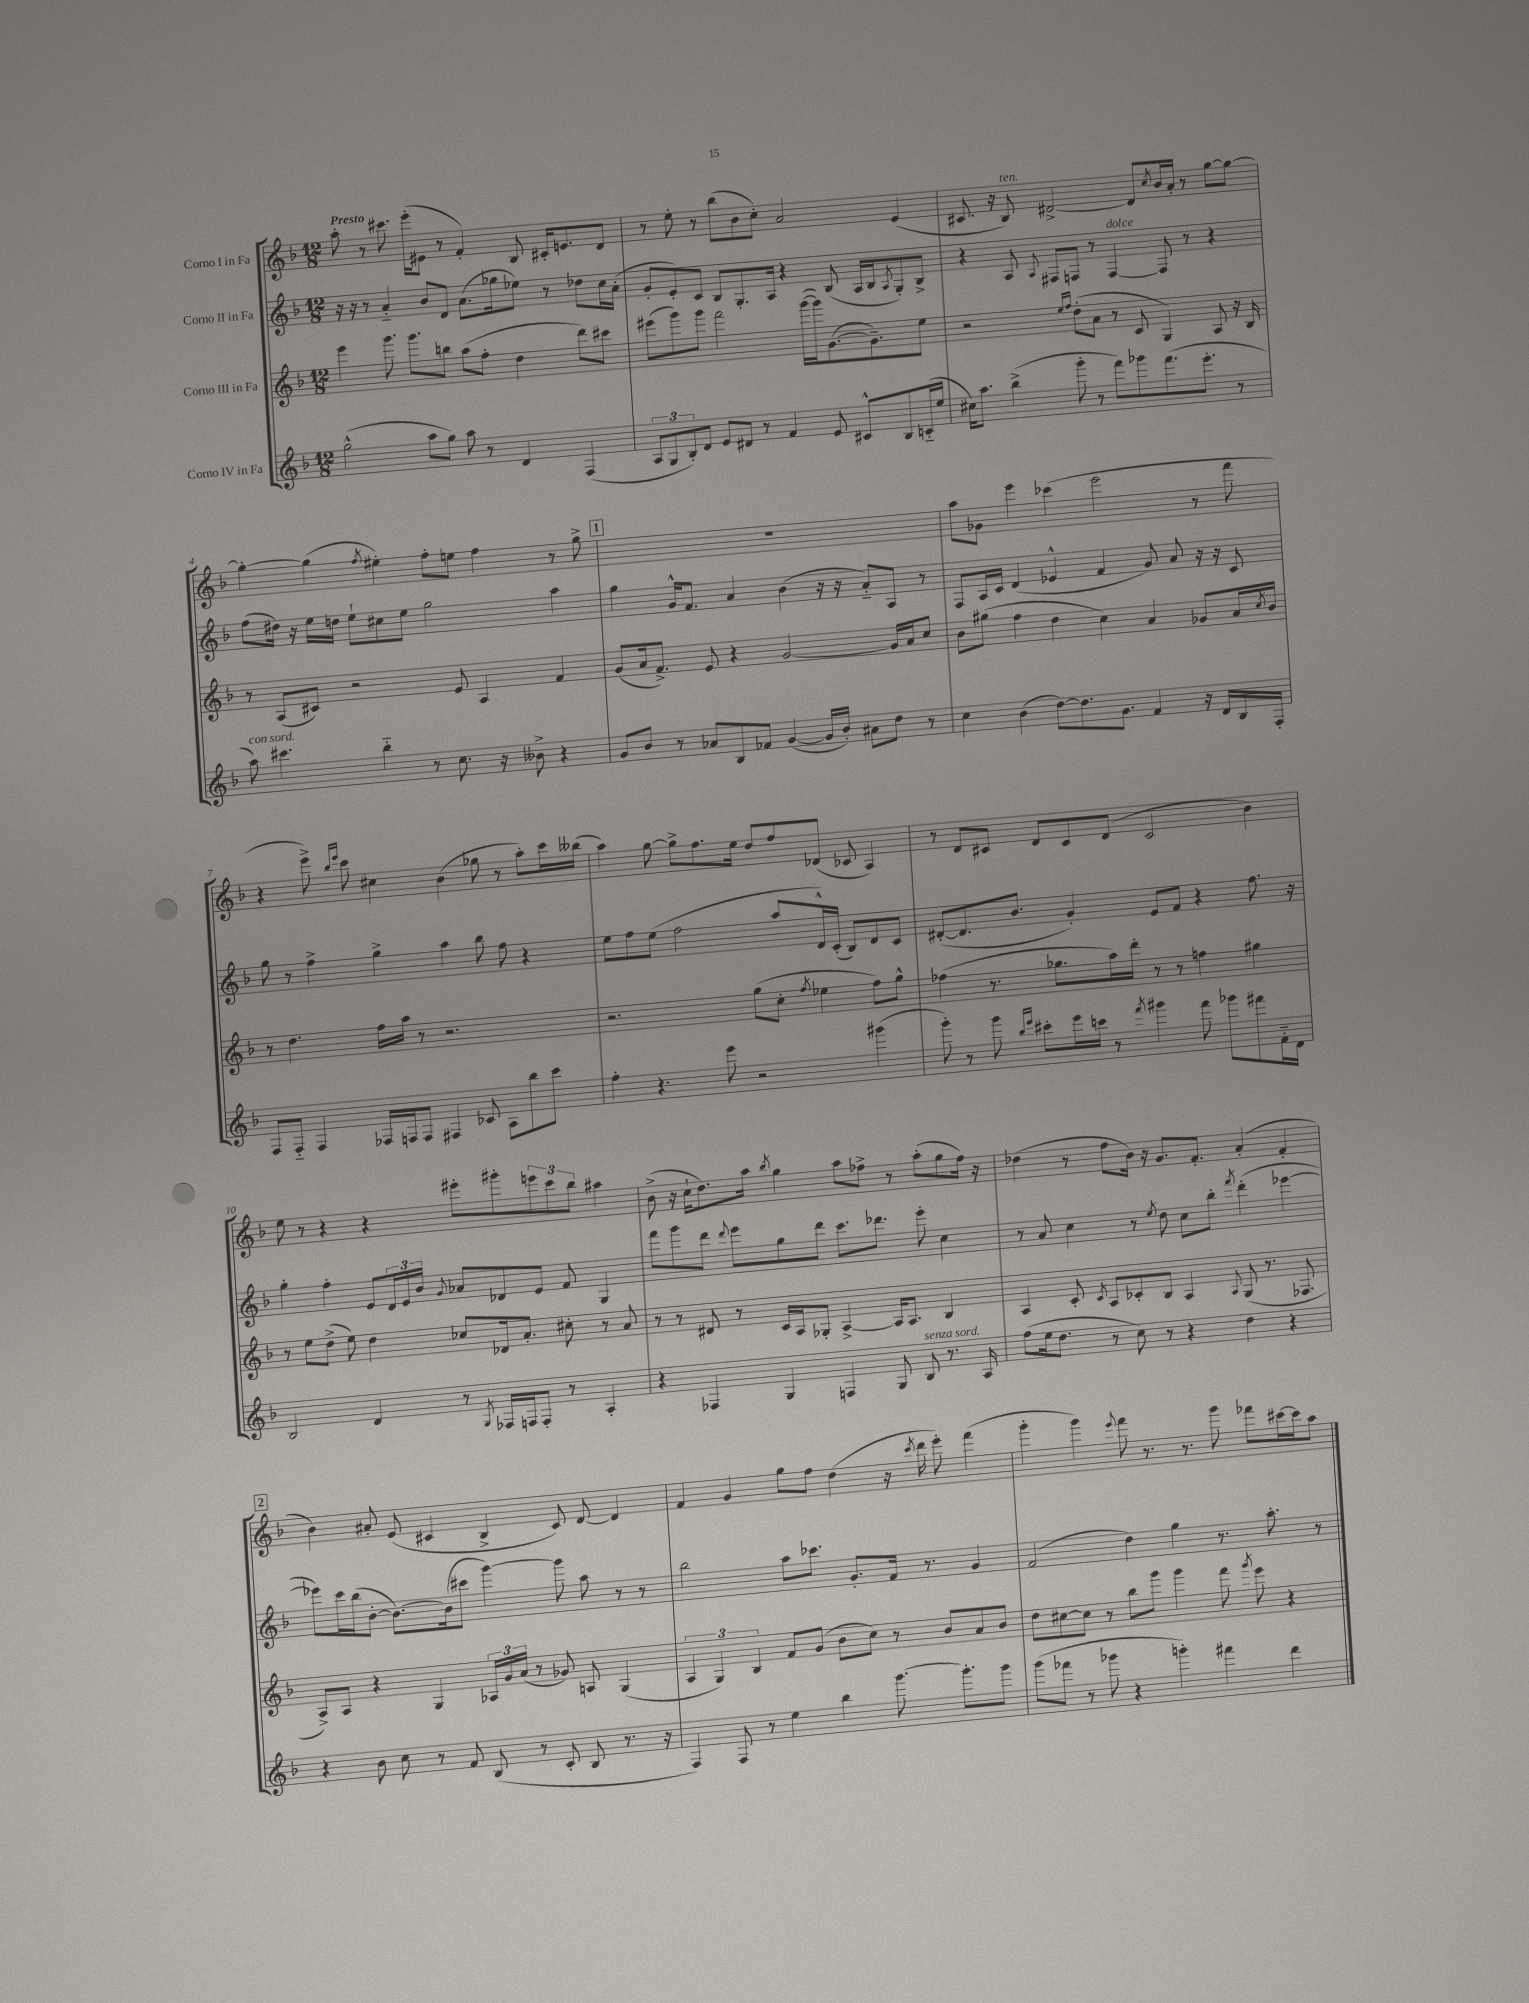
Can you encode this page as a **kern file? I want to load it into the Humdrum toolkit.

**kern	**kern	**kern	**kern
*part4	*part3	*part2	*part1
*staff4	*staff3	*staff2	*staff1
*I"Corno IV in Fa	*I"Corno III in Fa	*I"Corno II in Fa	*I"Corno I in Fa
*clefG2	*clefG2	*clefG2	*clefG2
*k[b-]	*k[b-]	*k[b-]	*k[b-]
*M12/8	*M12/8	*M12/8	*M12/8
=1	=1	=1	=1
!	!	!	!LO:TX:a:B:t=Presto
(2gg^^\	4eee\	16r	8aa'\
.	.	16r	.
.	.	8r	8r
.	8.ggg\	4a/	8.ccc#X\
.	8.ggg\L	.	(16eee'\KL
8aa\L	.	8b-/L	8e#X\J
8gg\J)	8bbn\J	8d/J	8r
8aa\	(8aa\L	(8.a\L	4f'/)
8r	8ff'\J	.	.
.	.	16gg-X\k	.
4d/	4dd\	8ee-X\J)	8B-/
.	.	8r	16c#X'/KL
.	.	.	8.en/
(4F/	8ddd\L)	8dd-X\L	.
.	8ccc#X\J	16cc\L	8d/J
.	.	(16a'\JJ	.
=2	=2	=2	=2
12A/L	(8eee#X\L	8g'/L	8r
12G/	.	.	.
.	8ggg\)	8e'/)	8ee'\
12B-'/)	.	.	.
8d/J	8ggg\J	8c/J	8r
8e/L	2fff\	8B-/L	(8bb-\L
8d#X/J	.	8.G'/	8b-\
8r	.	.	8cc'\J)
.	.	16A/Jk	.
4f/	.	4r	2a/
.	([16ggg\LL	.	.
.	16ggg\J])	.	.
8e/	([8.g\	(8B-/	.
8c#X^^/L	.	16A/LL	.
.	8.g~\])	16B-/J	.
.	.	8qA/	.
8B-/	.	8G'/)	(4e/
(16cn/L	8ee\J	8B-^/J	.
16ee/JJ	.	.	.
=3	=3	=3	=3
16cc#X\KL)	2r	4r	8.c#X/
8.aa\J	.	.	.
.	.	.	16r
!	!	!	!LO:TX:a:i:t=ten.
(4bb-^\	.	8A/	8B-/)
.	.	8qqA/	.
.	.	8F#X/L	[2d#X^/
.	16qqee/LL	.	.
.	16qqff/JJ	.	.
8ggg'\	(8dd'\L	8Fn/J	.
8r	8a\J	8r	.
!	!	!LO:TX:a:i:t=dolce	!
8fff\L)	8r	[4F/	.
8ggg-X\	8c/	.	8d#/L]
.	.	.	8qcc/
(8.fff\	4G/)	8F/]	16b-/L
.	.	.	16a'/JJ
.	.	8r	8r
8.eee'\J	.	.	.
.	8A/	4r	[8gg\L
8r	16r	.	8gg\J_
.	16B-/	.	.
!!LO:LB:g=z
=4	=4	=4	=4
!LO:TX:a:i:t=con sord.	!	!	!
8aa\)	8r	(8ff\L	4gg'\_
4.ccc#X\	(8A/L	16dd#X\Jk)	.
.	.	16r	.
.	8c#X/J)	16ee\LL	(4gg\]
.	.	16ddn\JJ	.
.	2r	8ee`\L	.
.	.	.	8qff/
4bb-\	.	8cc#X\	4ee#X'\)
.	.	8ee\J	.
8r	.	2gg\	8ff'\L
8.cc\	8e/	.	8een\J
.	4A/	.	4ff\
16r	.	.	.
8b--X^\	.	.	.
4r	4f/	4aa\	8r
.	.	.	8gg^\
!!LO:REH:place=s1:t=1
=5	=5	=5	=5
8g/L	(8g/L	4gg\	1.r
8b-/J	16a/k	.	.
.	8.f^/J)	.	.
8r	.	16g^^/KL	.
.	.	8.f/J	.
8a-X/L	8e/	.	.
8B-/	4r	4a/	.
8f-X/J	.	.	.
([4g/	[2g/	(4b-\	.
16g/LL]	.	16r	.
16b-'/JJ)	.	16r	.
8a#X\L	.	8a/L)	.
8dd\J	16g/LL]	8A/J	.
.	16a/J	.	.
8r	8cc/J	8r	.
=6	=6	=6	=6
4cc\	8b-\L	8F/L	8aa\L
.	(8gg#X\J	16A/L	8g-X\J
.	.	16c/JJ	.
(4b-\	4ff\	(4d/	4eee\
[8dd\L)	4dd\	4e-X^^/	(4ccc-X\
8.dd\]	.	.	.
.	4cc\)	4f/	2eee\
8.g\J	.	.	.
4f/	4a/	8g/)	.
.	.	8a/	.
16r	8g-X/L	16r	8r
16d/LL	.	16r	.
16B-/	16a/L	8c/	8fff\
.	8qcc/	.	.
16F'/JJ	16b-/JJ	.	.
!!LO:LB:g=z
=7	=7	=7	=7
8F/L	8r	8gg\	4r
8F/J	4.dd\	8r	.
4F/	.	4ff^\	8eee^\)
.	.	.	16qqbb-/LL
.	.	.	16qqeee/JJ
.	.	.	8ccc\
16F-X/LL	16ff\LL	4gg^\	4cc#X\
16Fn/J	16aa\JJ	.	.
8F/J	8r	.	.
4F#X/	2.r	4aa\	(4b-\
8c-X/	.	8bb-\	8gg-X\
8A\L	.	8ff\	8r
8bb-\	.	4r	8aa'\L)
8ccc\J	.	.	16ccc\L
.	.	.	(16bb--X\JJ
=8	=8	=8	=8
4ff'\	2.r	8ee\L	4aa\)
.	.	8ff\	.
4.r	.	(8ee\J	[8gg\
.	.	2ff\	8gg^\L]
.	.	.	8.ff\
8eee\	.	.	.
.	.	.	16ee\Jk
2r	(8gg\L	.	8dd/L
.	8cc'\J	8aa/L	8ff/
.	8qff/	.	.
.	4ee-X\	16d^^/L)	(8d-X/J
.	.	(16c'/JJ	.
.	.	8B-/L)	8c-X/
(4ggg#X\	8ff\L)	8d/	4A/)
.	8gg^^\J	8c/J	.
=9	=9	=9	=9
8ggg'\)	(4ff-X\	([8d#X'/L	8r
8r	.	8.d#/]	8d/L
8ggg\	8.r	.	8c#X/J
.	.	8.b-/J	.
16qqbb-/LL	.	.	.
16qqeee/JJ	.	.	.
8ccc#X'\L	.	.	8d/L
.	8.gg-X\L	.	.
16eee\L	.	4g'/)	8c#/
16cccn\JJ	.	.	.
8r	16aa\L)	.	(8d/J
.	16ddd'\JJ	.	.
8qfff/	.	.	.
4ggg#X\	8r	8e/L	2c#/
.	8r	8f/J	.
8fff\	4ffn\	4r	.
8ggg-X\L	.	.	.
8fff#X\	4gg#X\	8.ff\	4b-\)
16f\L	.	.	.
16d\JJ	.	16r	.
!!LO:LB:g=z
=10	=10	=10	=10
2B-/	8r	4gg'\	8ee\
.	8ee\L	.	8r
.	(8dd^\J	4ff'\	4r
.	8ee\)	.	.
4d/	4dd\	8e/L	4r
.	.	24d/L	.
.	.	24e/	.
.	.	24b-/JJ	.
.	.	8qqg/	.
8r	8cc-X/L	8a-X/L	8eee#X'\L
8qG/	.	.	.
16F-X/LL	16d-X/k	8d-X/	8ggg#X'\
16Fn/J	8.a'/J	.	.
8F'/J	.	8e/J	12eeen\
.	.	.	12ccc\
8r	8cc#X'\	8f/	.
.	.	.	12bb-\J
4A'/	8r	4G/	4aa#X\
.	8a/	.	.
=11	=11	=11	=11
4r	8r	8fff\L	(8b-^\
.	8r	8ggg\	16r
.	.	.	16cc`\KL
4F-X/	8d#X/	8ddd\J	8.dd\)
.	.	8qqddd/	.
.	8r	8eee\L	.
.	.	.	16aa\Jk
.	.	.	8qbb-/
4G/	16c/LL	8gg\	4gg\
.	16A/J	.	.
.	8G-X'/J	8ddd\J	.
4Fn/	[4A^/	8.ccc\L	8aa\L
.	.	.	8ff-X^\J
.	.	8.ddd-X\J	.
8G/	16A/KL]	.	8r
.	8.A/J	.	.
!LO:TX:a:i:t=senza sord.	!	!	!
8B-/	.	8eee'\	(8aa'\L
8.r	4B-/	4cc\	8gg\
.	.	.	16ff-\Jk)
16A/	.	.	16r
=12	=12	=12	=12
(8ff\L	4A/	8r	(4dd-X\
16ee\k	.	8a/	.
8.dd\J	.	.	.
.	8c'/	4cc\	8r
.	8qc/	.	.
8r	8A/L	.	8ff\L
8cc\)	8c-X'/	8r	16b-\Jk)
.	.	.	16r
.	.	8qee/	.
8r	8B-/J	8dd\	8.g/L
4r	4A/	8cc\L	.
.	.	.	8.f'/J
.	.	8bb-'\J	.
.	8qqA/	8qfff/	.
4dd\	(8G/	(4ddd'\	(4a'/
.	8.r	.	.
4r	.	[4eee-X\	4f'/
.	8.F-X/	.	.
!!LO:LB:g=z
!!LO:REH:place=s1:t=2
=13	=13	=13	=13
4r	8A^/L)	8eee-X\L])	4b-\)
.	8A/J	16ccc\L	.
.	.	(16bb-\J	.
8b-\	4r	[8b-'\J	8a#X'/
8cc\	.	8.b-\L_)	(8e/
8r	4G/	.	4c#X/
.	.	(16b-\k]	.
8f/	.	8ccc#X\J	.
(8B-/	24A-X/LL	[4ggg\)	4B-^/
.	24g/	.	.
.	(24a/JJ	.	.
8r	8r	.	.
8c'/	8g-X/)	8ggg\]	8c#/)
8B-/	8An/	8aa\	[8d/
8.r	(4G/	8r	4d/]
.	.	8r	.
16r	.	.	.
=14	=14	=14	=14
4F/)	6A/	2bb-\	4f/
.	6G/)	.	.
8F/	.	.	4g/
.	6B-/	.	.
8r	.	.	.
4ee\	8f/L	8aa\L	8gg\L
.	(8g/J	8.ccc-X\J	8ff\J
4bb-\	8b-\L	.	(4dd\
.	.	8.g'/L	.
.	8cc\J)	.	.
[8.ggg\	8r	16f/Jk	16r
.	.	.	8qccc/
.	.	8.r	16ddd\
.	8b-/L	.	8eee'\)
8.ggg'\L]	.	.	.
.	8a/	4g/	(4fff\
8ggg\J	8b-/J	.	.
=15	=15	=15	=15
(8ggg\L	8dd\L	(2f/	4ggg'\
8fff-X\J	[8cc#X\	.	.
8r	8cc#\J]	.	4ggg\)
8ggg-X\	8r	.	.
.	.	.	8qqeee/
4r	8bb-\L	4dd\)	8fff\
.	8ggg\J	.	8.r
4gggn'\)	4ggg\	4gg\	.
.	.	.	8.r
4fff#X\	8fff\	8.r	8ggg\
.	8qggg/	.	.
.	8eee\	.	8fff-X\L
.	.	8.aa'\	.
4ddd\	4r	.	[16ccc#X\L
.	.	.	16ccc#\J]
.	.	8r	8aa\J
==	==	==	==
*-	*-	*-	*-
